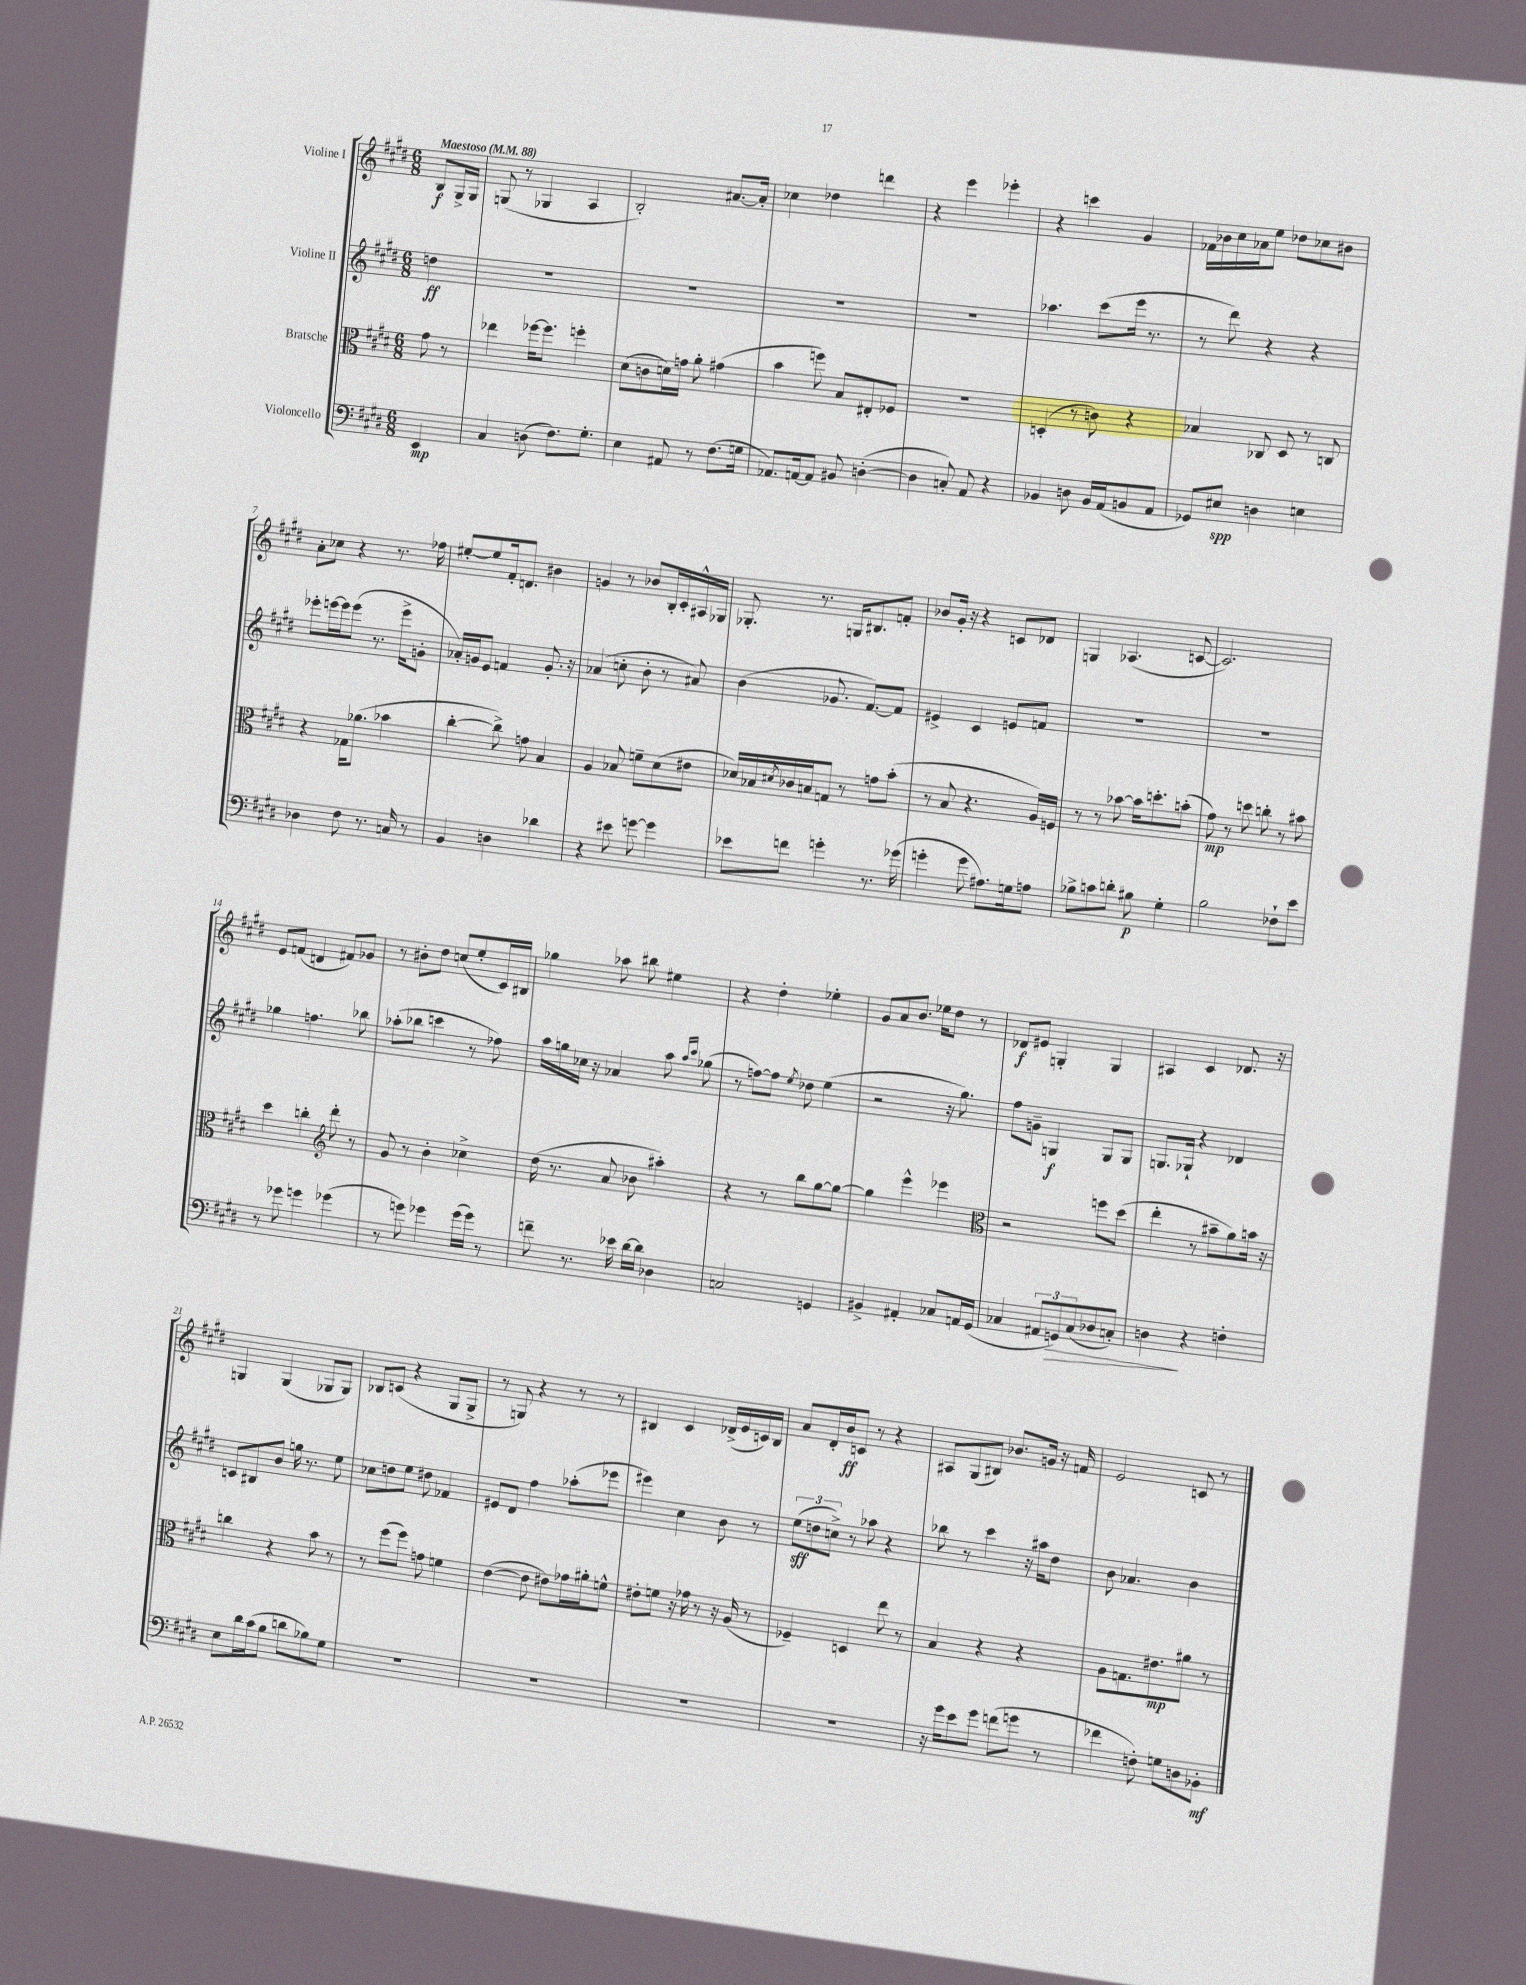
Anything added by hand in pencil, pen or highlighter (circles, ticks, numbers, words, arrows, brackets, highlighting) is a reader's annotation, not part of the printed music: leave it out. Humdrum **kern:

**kern	**kern	**kern	**kern
*staff4	*staff3	*staff2	*staff1
*clefF4	*clefC3	*clefG2	*clefG2
*k[f#c#g#d#]	*k[f#c#g#d#]	*k[f#c#g#d#]	*k[f#c#g#d#]
*M6/8	*M6/8	*M6/8	*M6/8
*MM88	*MM88	*MM88	*MM88
4EE/	8g#\	4dd\	8B/L
.	8r	.	16G#^/L
.	.	.	16G#/JJ
=	=	=	=
4C#/	4ee-\	2.r	(8G/
.	.	.	8r
(8D\	[16ff-\LK	.	4G-/
.	8.ff-\]J	.	.
8.F#\L)	.	.	.
.	4ff'\	.	4A/
8.G#'\J	.	.	.
=	=	=	=
4E\	(8d#\L	2.r	2B'/)
.	8c\	.	.
8AA#/	16d\L)	.	.
.	16g\JJ	.	.
8r	8a'\	.	.
(8.F#\L	(4g#\	.	[8.a#/L
16G\Jk	.	.	16a#'/]Jk
=	=	=	=
8.AA-/L)	4b\	2.r	4cc-\
[16AA/k	.	.	.
8AA/]J	8ff\)	.	4dd-\
8BB#/	8B/L	.	.
([4D'\	8E#'/	.	4ddd\
.	8F-/J	.	.
=	=	=	=
4D\]	2.r	2.r	4r
8C'/)	.	.	4eee\
8AA/	.	.	.
4r	.	.	4eee-'\
=	=	=	=
4BB-/	(4D'/	4.aa-\	4r
8D\	8r	.	4ccc\
16BB-/LL	8c\)	(8ccc#\L	.
(16AA/J	.	.	.
8BB/	4r	16eee\Jk	4g#/
.	.	8.r	.
8AA/J	.	.	.
=	=	=	=
8GG-/L)	4B-/	8r	16f-\LL
.	.	.	16b-\
8E#/J	.	8ddd#\)	16cc#\
.	.	.	16a-\J
4D\	8C-/	4r	8ee\J
.	8D#/	.	8dd-\L
4E\	8r	4r	8cc-\
.	8C/	.	8b#\J
=	=	=	=
4D-\	4r	8eee-'\L	8a'\L
.	.	[16eee\L	8cc-\J
.	.	16eee\]J	.
8F#\	16G-\LK	(8eee\J	4r
.	(8.a-\J	.	.
8.r	.	8.r	.
.	4b-\	.	8.r
16C/	.	16eee^\LK	.
8r	.	8g'\J	.
.	.	.	16ff-\
=	=	=	=
4BB/	[4cc#'\	16a-'/LL)	[8ee#'/L
.	.	16g/J	.
.	.	8e/J	8ee#/]
4D\	8cc#^\])	4f/	16f#'/k
.	.	.	8.d/J
.	8g\	.	.
4d-\	4B/	8.g'/	4b#\
.	.	16r	.
=	=	=	=
4r	4A/	(4a-/	4g/
8e#\	8B-/	8cc'\	8r
[8g\	8f~\L	8b'\	8b-/L
4g\]	(8d#\	8r	16B'/L
.	.	.	16c#'/
.	8e#\J	8a#/)	16A#^^/
.	.	.	16G-/JJ
=	=	=	=
8e-\L	16d-/LL)	(4b\	8.G-'/
.	16B-/	.	.
.	8qd#/	.	.
8f\J	16c-/	.	.
.	16B/J	.	8.r
4g'\	8G/J	8.g-/	.
.	8r	.	16G/LK
.	.	[8.f#/L)	8.B#/
8.r	8g\L	.	.
.	(8b'\J	8f#/]J	8f'/J
(16g-\	.	.	.
=	=	=	=
4g'\	8r	4e#^/	8b-/L
.	8B/	.	16g#'/Jk
.	.	.	16r
8g\	4.r	4c#/	4r
8.A#\L)	.	.	.
.	.	8e/L	8c/L
16G\k	.	.	.
8A\J	16A/LL)	8f/J	8d-/J
.	16F/JJ	.	.
=	=	=	=
8B-^\L	8r	2.r	4G/
8c\	8r	.	.
8d'\J	[8b-\	.	(4.A-/
8B#\	16b-\]LK	.	.
.	8.dd'\	.	.
4G#'\	.	.	.
.	(8b'\J	.	[8c/
=	=	=	=
2B\	8g#\)	2.r	2.c/])
.	8r	.	.
.	8dd\	.	.
.	8cc'\	.	.
8F-`\L	8r	.	.
8e\J	8b#\	.	.
=	=	=	=
8r	4dd#\	4gg-\	8e/L
8g-\	.	.	(8f/J
4g\	4cc'\	4.ff\	4d/
*	*clefG2	*	*
(4g-\	8ddd#'\	.	8f#/L)
.	8r	8bb-\	8g-/J
=	=	=	=
8r	8g#/	(8aa-'\L	8r
8g\)	8r	8bb-\J	8b#'\L
4g-\	4b'\	4ccc\	8dd#\J
.	.	.	(8cc/L
(16g-\LL	4cc-^\	8r	8ee'/
16g-\JJ)	.	.	.
8r	.	8ff-\)	16c#/L)
.	.	.	16B#/JJ
=	=	=	=
8f~\	(16dd#\	16aa\LL	4gg-\
.	8.r	16gg\	.
8.r	.	16cc-\JJ	.
.	.	16r	.
.	8a/	4a-/	8aa-\
16e-\	.	.	.
[16d#\LL	8b-\	.	8bb#\
16d#\]JJ	.	.	.
4D-\	4aa#'\)	8aa\	4ee#\
.	.	16qqaa/LL	.
.	.	16qqccc#/JJ	.
.	.	(8gg-\	.
=	=	=	=
2C/	4r	8r	4r
.	.	[8ff\L)	.
.	8r	8ff\]J	4dd#'\
.	.	8qee/	.
.	8bb\L	8dd-\	.
4GG/	[8gg#\	(4ee\	4ee-'\
.	8gg#\_J	.	.
=	=	=	=
4BB#^/	4gg#\]	2r	8g#/L
.	.	.	8a/
4AA#'/	4eee^^\	.	8.b/J
.	.	.	16ee-\LK
8C-/L	4eee-\	16r	8dd#\J
.	.	8.gg#\)	.
16AA/L	.	.	8r
(16GG#/JJ	.	.	.
=	=	=	=
*	*clefC3	*	*
4C-/	2r	8ff#\L	8d-/L
.	.	8g~\J	8e#/J
12AA#/L	.	4G/	4G'/
12GG/)	.	.	.
(12C-/	.	.	.
8D-/	8ff\L	8G/L	4G/
8C'/J)	(8dd#\J	8G/J	.
=	=	=	=
4D\	4ee'\	8.G/L	4A#/
.	.	16G-`/Jk	.
4r	8r	4r	4c#/
.	8b#~\L	.	.
4F'\	8a\)	4d-/	8.d-/
.	16b\Jk	.	.
.	16r	.	16r
=	=	=	=
8E\L	4cc\	8c/L	4G/
16d#\L	.	8B#/	.
(16c#\J	.	.	.
8B\J	4r	8b/J	(4G/
8d\L	.	16gg\	.
.	.	8.r	.
8B-\)	8b\	.	8G-/L
8G#\J	8r	8ee\	8G-/J)
=	=	=	=
2.r	8r	8cc-\L	8B-/L
.	(8ff#\L	8dd\	(8c/J
.	8ff#\J)	8ee\J	4r
.	8g\	8dd#\	.
.	4f\	4f-/	8G#/L
.	.	.	8G#^/J
=	=	=	=
2.r	([4e\	8e#/L	8r
.	.	8d#/J	8G/)
.	8e\]	4ff#\	4r
.	8e#\L)	.	.
.	16g-\L	(8aa-'\L	8r
.	16a#'\J	.	.
.	8f^^\J	8eee-\J	8r
=	=	=	=
2.r	8e#'\L	4eee#\)	4B#/
.	8f\J	.	.
.	16r	4cc#\	4c#/
.	16g-\	.	.
.	8r	.	.
.	16r	8b\	(16d-^/LL
.	(16A/	.	16e/
.	8r	8r	16c/)
.	.	.	16B#/JJ
=	=	=	=
2.r	4F-~/)	(12ee\L	8a/L
.	.	12dd\	.
.	.	.	16d#'/L
.	.	12cc^\J)	.
.	.	.	16b/J
.	4D/	8r	8c/J
.	.	8aa-\	8r
.	8ee\	4r	4r
.	8r	.	.
=	=	=	=
16r	4B/	8bb-\	8A#/L
16g#\LK	.	.	.
8e\	.	8r	(8G#/
8g#\J	4r	4ccc#\	8B#/J)
(8f\L	.	.	8.b-/L
8g\J	4r	16r	.
.	.	16aa#\LK	16g/Jk
8r	.	8dd#\J	16r
.	.	.	16f/
=	=	=	=
4f-\	8A\L	8b\	2e/
.	8.G\	4.a-/	.
8F'\)	.	.	.
.	8.e#\	.	.
8G\L	.	.	.
8D\	8a#\J	4b\	8c/
8BB-'\J	8r	.	8r
==	==	==	==
*-	*-	*-	*-
